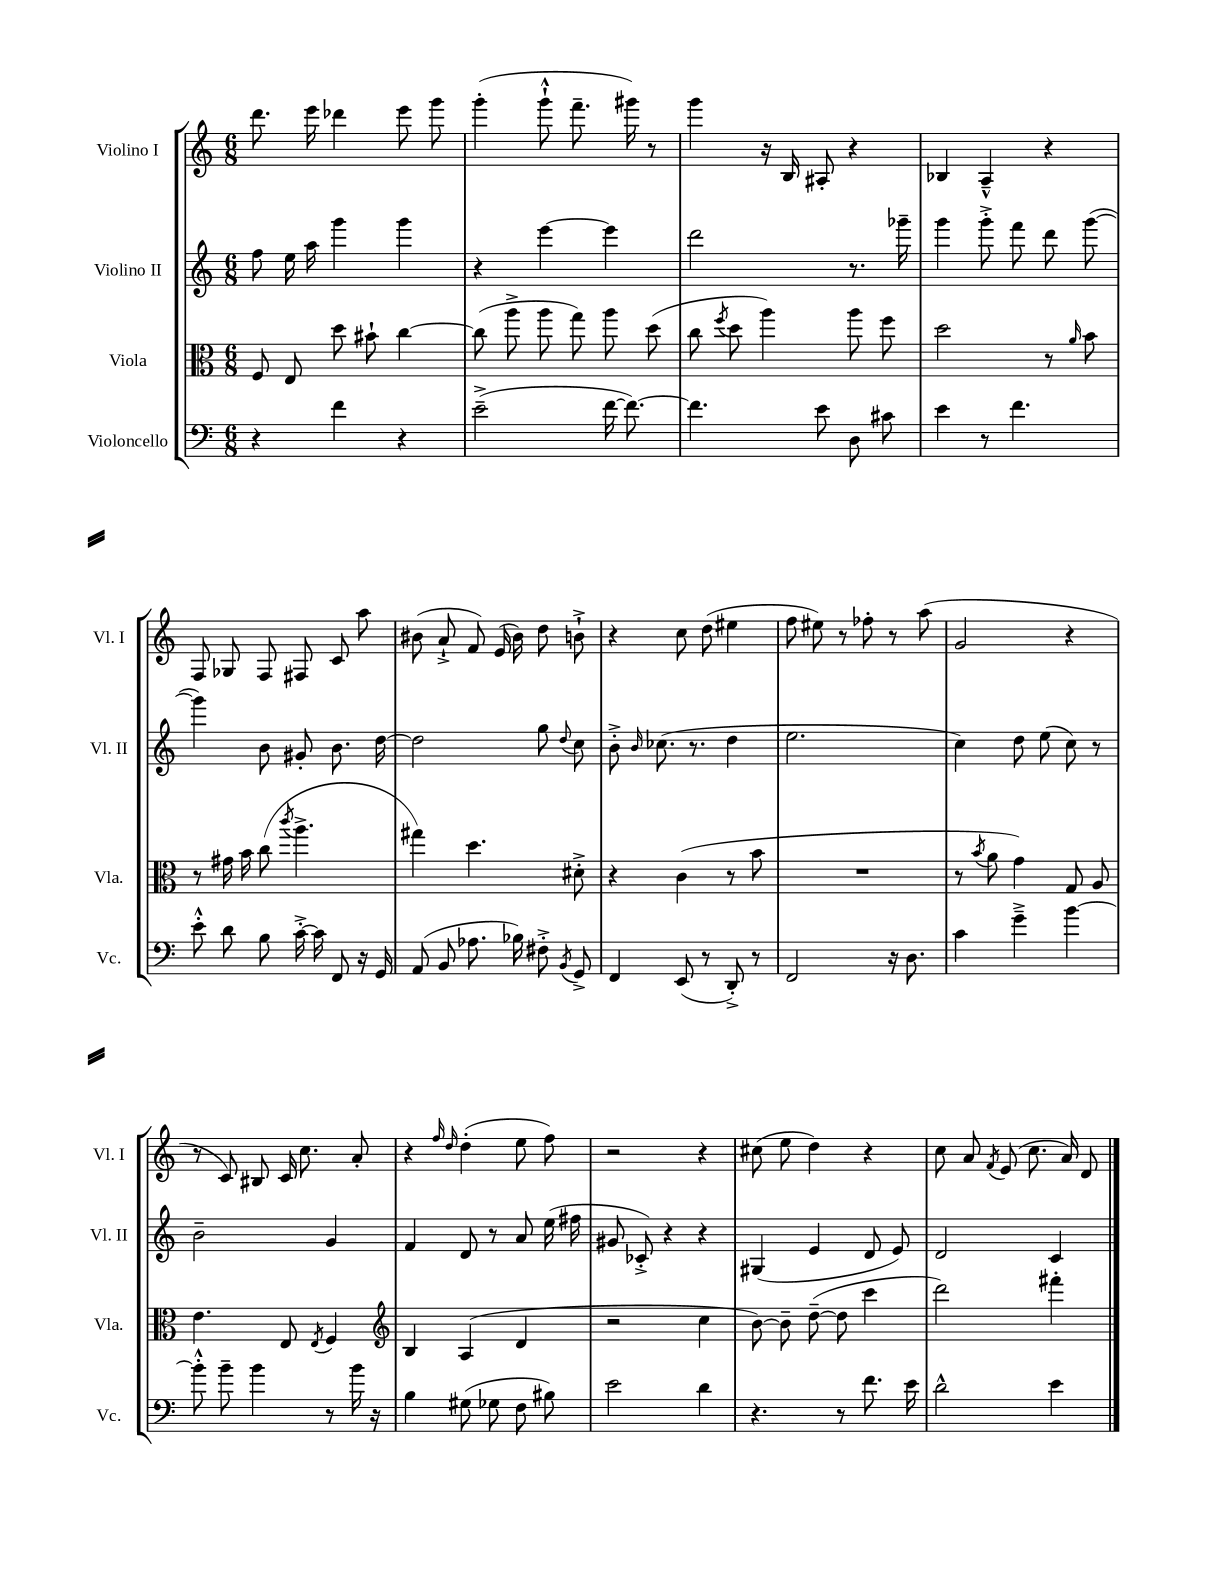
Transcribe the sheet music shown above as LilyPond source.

<<
\new StaffGroup <<
\new Staff = "s0" \with { instrumentName = "Violino I" shortInstrumentName = "Vl. I" } {
    \clef treble \key c \major \numericTimeSignature \time 6/8
    \autoBeamOff d'''8. e'''16 des'''4 e'''8 g'''8 |
    g'''4-.( g'''8-!-^ f'''8.-- gis'''16) r8 |
    g'''4 r16 b16 ais8-. r4 |
    bes4 a4---^ r4 |
    f8 ges8 f8 fis8 c'8 a''8 |
    bis'8( a'8-!-> f'8) e'16( bis'16) d''8 b'8-!-> |
    r4 c''8 d''8( eis''4 |
    f''8 eis''8) r8 fes''8-. r8 a''8( |
    g'2 r4 |
    r8 c'8) bis8 c'16 c''8. a'8-. |
    r4 \grace { f''16 d''16 } d''4-.( e''8 f''8) |
    r2 r4 |
    cis''8( e''8 d''4) r4 |
    c''8 a'8 \acciaccatura { f'8 } e'8( c''8. a'16) d'8 \bar "|." |
}
\new Staff = "s1" \with { instrumentName = "Violino II" shortInstrumentName = "Vl. II" } {
    \clef treble \key c \major \numericTimeSignature \time 6/8
    \autoBeamOff f''8 e''16 a''16 g'''4 g'''4 |
    r4 e'''4~ e'''4 |
    d'''2 r8. ges'''16-- |
    g'''4 g'''8-.-> f'''8 d'''8 g'''8~( |
    g'''4) b'8 gis'8-. b'8. d''16~ |
    d''2 g''8 \appoggiatura { d''8 } c''8 |
    b'8-.-> \grace { b'16 } ces''8.( r8. d''4 |
    e''2. |
    c''4) d''8 e''8( c''8) r8 |
    b'2-- g'4 |
    f'4 d'8 r8 a'8 e''16( fis''16 |
    gis'8 ces'8-.->) r4 r4 |
    gis4( e'4 d'8 e'8) |
    d'2 c'4 \bar "|." |
}
\new Staff = "s2" \with { instrumentName = "Viola" shortInstrumentName = "Vla." } {
    \clef alto \key c \major \numericTimeSignature \time 6/8
    \autoBeamOff f8 e8 d''8 bis'8-! c''4~ |
    c''8( a''8-> a''8 g''8) a''8 d''8( |
    c''8 \acciaccatura { f''8 } d''8 a''4) a''8 f''8 |
    d''2 r8 \grace { a'16 } b'8 |
    r8 gis'16 b'16 c''8( \acciaccatura { c'''8 } a''4.-> |
    gis''4) d''4. dis'8-.-> |
    r4 c'4( r8 b'8 |
    R2. |
    r8 \acciaccatura { b'8 } a'8 g'4) g8 a8 |
    e'4. e8 \acciaccatura { e8 } f4 |
    \clef treble b4 a4( d'4 |
    r2 c''4 |
    b'8~) b'8-- d''8~--( d''8 c'''4 |
    d'''2) fis'''4-. \bar "|." |
}
\new Staff = "s3" \with { instrumentName = "Violoncello" shortInstrumentName = "Vc." } {
    \clef bass \key c \major \numericTimeSignature \time 6/8
    \autoBeamOff r4 f'4 r4 |
    e'2--->( f'16~ f'8.~) |
    f'4. e'8 d8 cis'8 |
    e'4 r8 f'4. |
    e'8-.-^ d'8 b8 c'16~-.-> c'16 f,8 r16 g,16 |
    a,8( b,8 aes8. bes16) fis8-.-> \acciaccatura { b,8 } g,8-> |
    f,4 e,8( r8 d,8-.->) r8 |
    f,2 r16 d8. |
    c'4 g'4---> b'4~ |
    b'8-.-^ b'8-- b'4 r8 b'16 r16 |
    b4 gis8( ges8 f8 bis8) |
    e'2 d'4 |
    r4. r8 f'8. e'16 |
    d'2-^ e'4 \bar "|." |
}
>>
>>
\layout { \context { \Score \remove "Bar_number_engraver" } }
